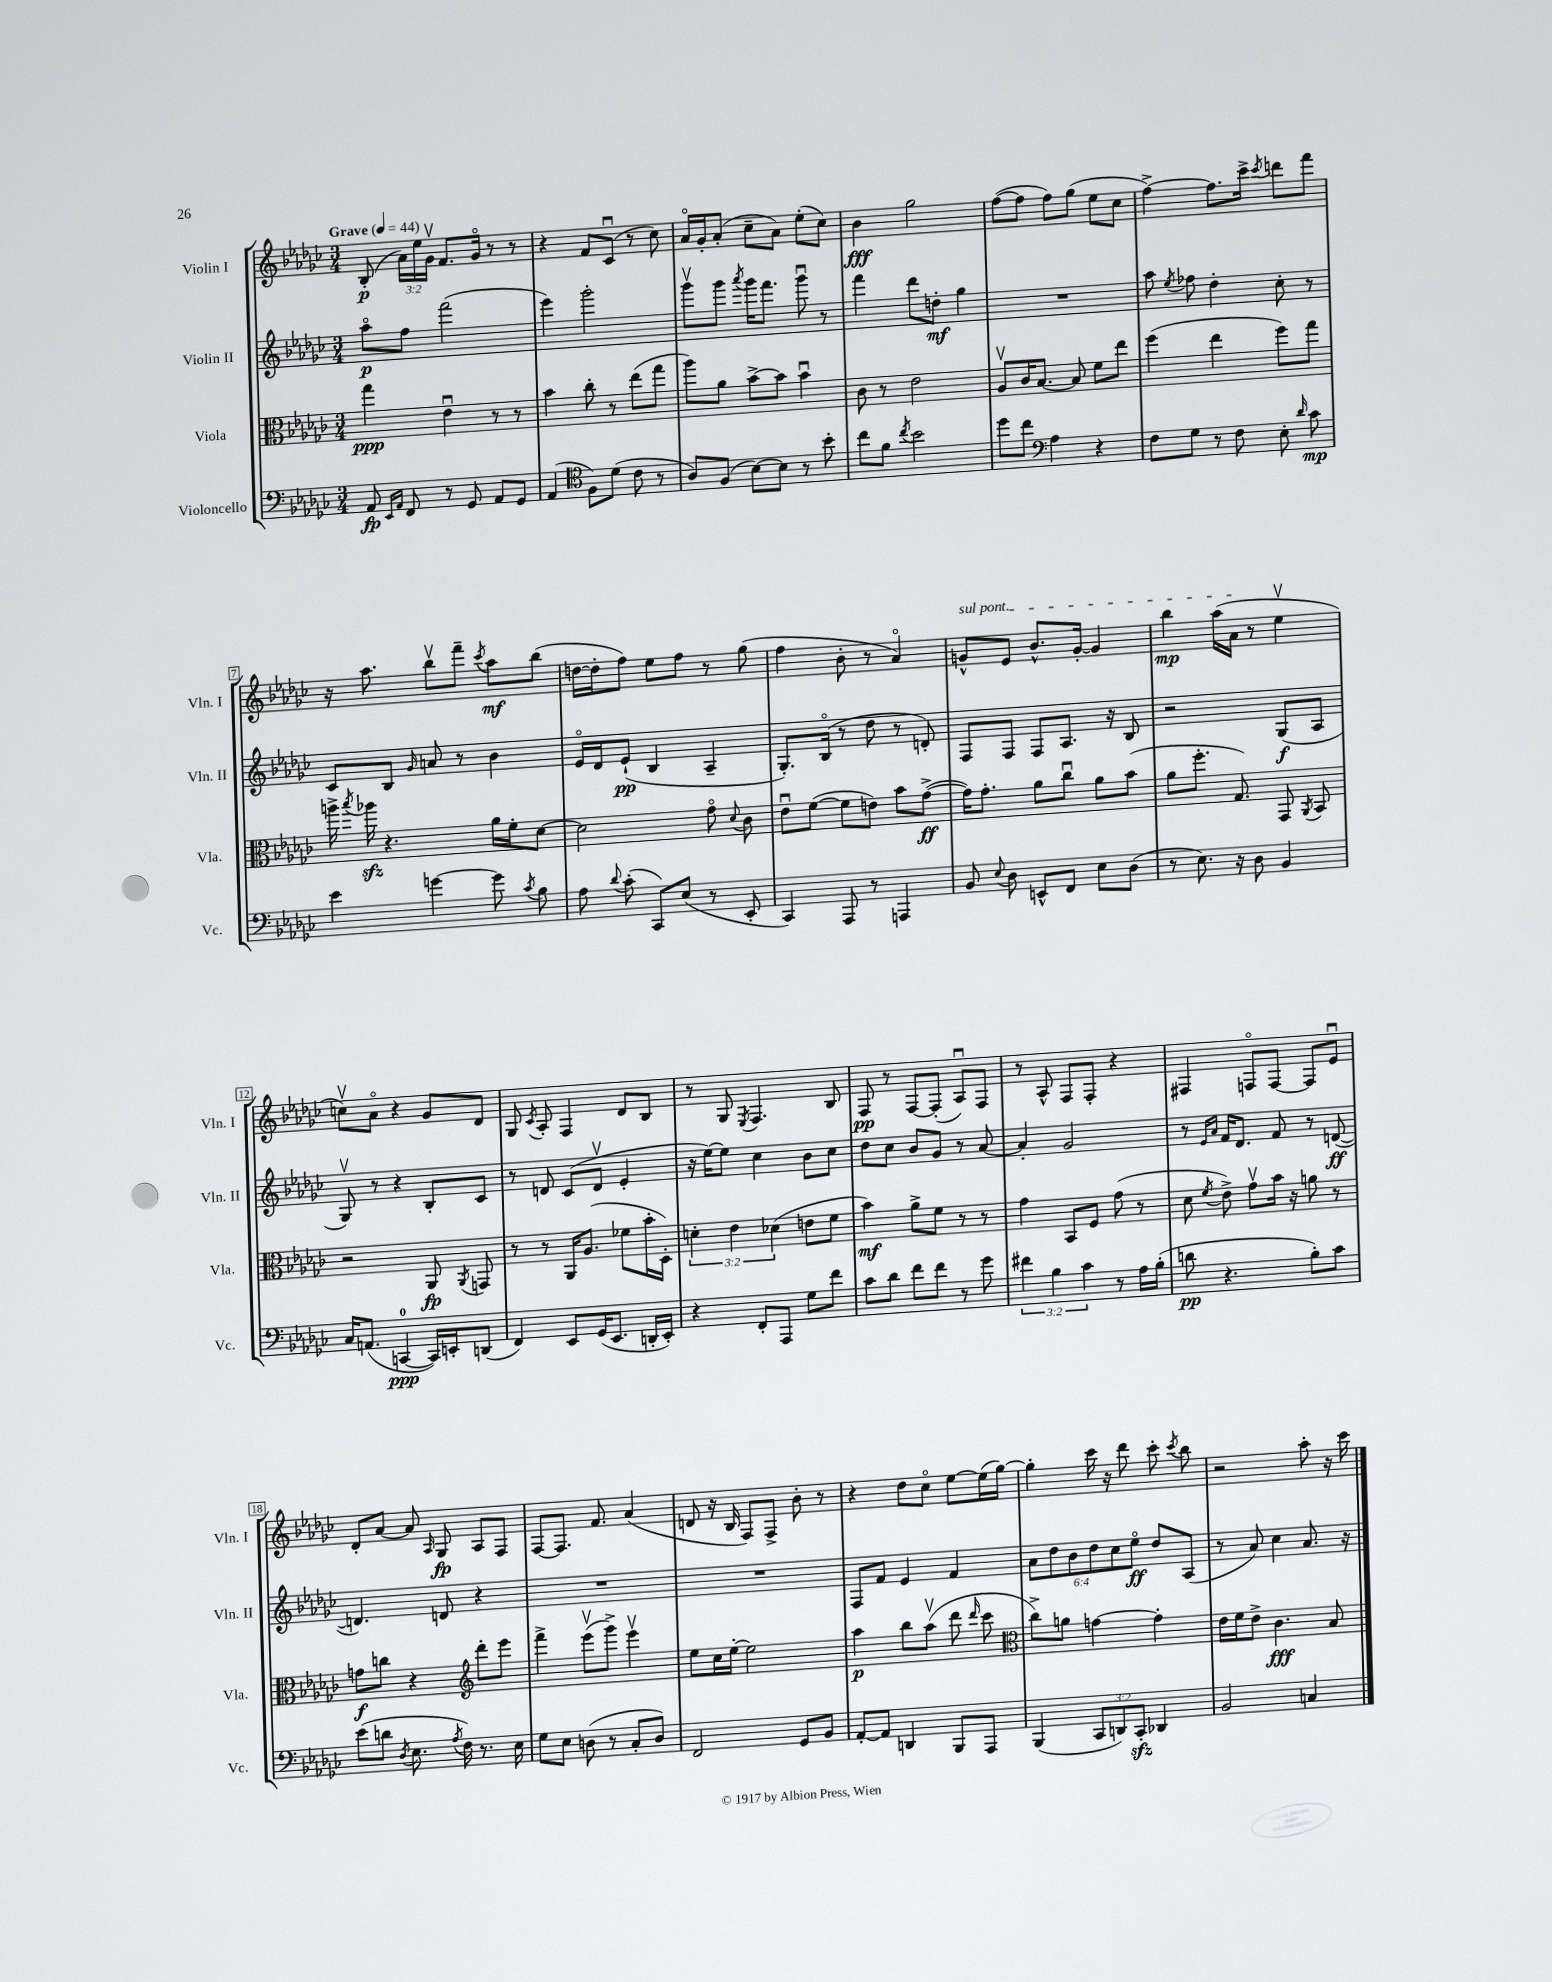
<<
\new StaffGroup <<
\new Staff = "s0" \with { instrumentName = "Violin I" shortInstrumentName = "Vln. I" } {
    \clef treble \key ges \major \numericTimeSignature \time 3/4 \override Staff.TupletNumber.text = #tuplet-number::calc-fraction-text \tempo "Grave" 4 = 44
    \autoBeamOff bes8-.\p( \tuplet 3/2 { aes'16[) ees''16 ges'16]\upbow } f'8.[ ges'16]\flageolet r8 r8 |
    r4 f'8[ ces'8]\downbow( r8 ces''8) |
    aes'16[\flageolet ges'16-. aes'8]-.( ces''8[-- aes'8]) ees''8[-.( ces''8]) |
    bes'4\fff ges''2 |
    f''8[~( f''8] f''8[) ges''8]( ees''8[ ces''8] |
    f''4~->) f''8.[ ces'''16]-> \acciaccatura { ces'''8 } d'''8[ f'''8] |
    r16 aes''8. bes''8[\upbow f'''8]-- \acciaccatura { ces'''8 } aes''8[\mf bes''8]( |
    d''16[~ d''16-. f''8]) ees''8[ f''8] r8 ges''8( |
    f''4 bes'8-. r8 aes'4\flageolet) |
    \once \override TextSpanner.bound-details.left.text = \markup { \italic "sul pont." } g'8[-^\startTextSpan ees'8] bes'8.[-^ g'16]~-. g'4 |
    bes''4\mp aes''16[( aes'16]\stopTextSpan r8 ees''4\upbow |
    c''8[\upbow) aes'8]\flageolet r4 ges'8[ des'8] |
    ges8 \acciaccatura { ces'8 } aes8-. f4 des'8[ bes8] |
    r8 ges8 \acciaccatura { ees8 } f4. bes8 |
    f8\pp r8 f8[~ f8]-.( aes8[\downbow) f8] |
    r8 aes8-^ f8[ f8]-. r4 |
    fis4 f8[\flageolet f8]~ f8[ ees'8]\downbow |
    des'8[-. aes'8]~ aes'8 \grace { aes16 } ges8\fp aes8[ f8] |
    f8[~ f8.] f'8. aes'4( |
    d'8 r16 bes16 f8[) f8]-> bes'8-. r8 |
    r4 des''8[ ces''8]\flageolet ees''8[~ ees''16( ges''16]~) |
    ges''4-. ces'''16 r16 des'''8 ces'''8-. \acciaccatura { ces'''8 } bes''8 |
    r2 aes''8-. r16 ces'''16 \bar "|." |
}
\new Staff = "s1" \with { instrumentName = "Violin II" shortInstrumentName = "Vln. II" } {
    \clef treble \key ges \major \numericTimeSignature \time 3/4 \override Staff.TupletNumber.text = #tuplet-number::calc-fraction-text
    \autoBeamOff aes''8[\flageolet\p f''8] f'''2( |
    ees'''4) ges'''2-. |
    ges'''8[\upbow ges'''8] \acciaccatura { aes'''8 } ges'''16[ f'''8.] ges'''8\downbow r8 |
    f'''4 des'''8[ d''8]-.\mf ges''4 |
    R2. |
    aes''8 \acciaccatura { ees''8 } fes''8 des''4-. ces''8-. r8 |
    ces'8[ bes8] \grace { ges'16 } a'8 r8 bes'4 |
    ees'16[\flageolet des'16 ees'8]-!\pp( bes4 aes4-- |
    ges8.[-.) bes16]\flageolet( r8 des''8 r8 d'8-.) |
    f8[ f8] f8[ aes8.] r16 bes8 |
    r2 ges8[\f( aes8] |
    ges8\upbow) r8 r4 bes8[-. ces'8] |
    r8 d'8 ces'8[( d'8]\upbow ees'4-. |
    r16 ees''16[~) ees''8] ces''4 bes'8[ ces''8] |
    des''8[ ces''8] bes'8[ ges'8] r8 aes'8~ |
    aes'4-. ges'2 |
    r8 \grace { ees'16[ aes'16] } f'16[ des'8.] f'8 r8 d'8~\ff( |
    d'4.) d'8 r4 |
    R2. |
    R2. |
    f8[ f'8] ees'4 f'4 |
    \tuplet 6/4 { aes'8[ des''8 bes'8 des''8 ces''8 ees''8]\flageolet\ff } des''8[ aes8]( |
    r8 aes'8) ces''4 aes'8. r16 \bar "|." |
}
\new Staff = "s2" \with { instrumentName = "Viola" shortInstrumentName = "Vla." } {
    \clef alto \key ges \major \numericTimeSignature \time 3/4 \override Staff.TupletNumber.text = #tuplet-number::calc-fraction-text
    \autoBeamOff ges''4\ppp ees'4\downbow r8 r8 |
    bes'4 ces''8-. r8 ees''8[( ges''8] |
    aes''8[) aes'8] bes'8[~-> bes'8] bes'4\downbow |
    ces'8 r8 ees'2 |
    aes8[\upbow ces'16 bes8.]~ bes8 f'8[ ees''8] |
    f''4( ees''4 f''8[) ges''8] |
    a''16-> \acciaccatura { bes''8 } aes''16\sfz r4. aes'16[ f'16-. des'8]~ |
    des'2 ges'8\flageolet \appoggiatura { des'8 } ces'8 |
    ees'8[\downbow f'8]~( f'8[ e'8]) bes'8[ ges'8]~->\ff( |
    ges'16[) ges'8.]-. aes'8[ ces''8]\downbow aes'8[ bes'8]( |
    aes'8[ f''8.]-. ges8.) ges,8 \acciaccatura { aes,8 } bes,8 |
    r2 aes,8\fp \acciaccatura { aes,8 } g,8 |
    r8 r8 aes,16[ aes8.]( fes'8[ bes'16-. des16]-.) |
    \tuplet 3/2 { d'4-. ees'4 des'4( } e'8[ f'8] |
    bes'4\mf) aes'8[-> f'8] r8 r8 |
    ges'4 bes,8[ f8] ges'8( r8 |
    des'8 \acciaccatura { f'8 } ees'8->) ges'8[\upbow bes'16] r16 a'8 r8 |
    g'8[\f c''8] r4 \clef treble des'''8[-. ees'''8] |
    f'''4-> ees'''8[\upbow( ges'''8]->) ees'''4\upbow |
    ees''8[ ces''16 ees''16]~-. ees''2 |
    aes''4\p bes''8[ aes''8]\upbow( des'''8 \grace { des'''16 } ces'''8 |
    \clef alto ces''8[->) a'8] g'4~ g'4-. |
    ees'16[ f'16 ees'8]-> ces'4.\fff bes8 \bar "|." |
}
\new Staff = "s3" \with { instrumentName = "Violoncello" shortInstrumentName = "Vc." } {
    \clef bass \key ges \major \numericTimeSignature \time 3/4 \override Staff.TupletNumber.text = #tuplet-number::calc-fraction-text
    \autoBeamOff aes,8\fp \grace { ees,16[ aes,16] } f,8 r8 ges,8 aes,8[ ges,8] |
    aes,4( \clef tenor f8[) des'8]( ces'8 r8 |
    aes8[) f8]( bes8[~) bes8] r8 bes'8-. |
    ces''8[ f'8] \acciaccatura { ces''8 } bes'2 |
    des''8[ ces''8] \clef bass aes4 r4 |
    f8[ ges8] r8 f8 ees8-. \grace { des'16 } ces'8\mp |
    ees'4 g'4~ g'8 \acciaccatura { ces'8 } bes8 |
    aes8 \appoggiatura { des'8 } ces'8-.( ces,8[) ees8]( r8 ees,8-. |
    ces,4) aes,,8 r8 a,,4 |
    bes,8 \appoggiatura { ees8 } des8 e,8[-^ f,8] ees8[ des8]( |
    r8 ees8.) r16 des8 bes,4 |
    ces16[ a,8.]( c,4-0~\ppp c,16[) e,16-. d,8]( |
    f,4) ees,8[ ges,16( ees,8.] d,16[-. ees,16]-.) |
    r4 f,8[-. aes,,8] ges8[ f'8] |
    ces'8[ des'8] f'8[ f'8] r8 ges'8 |
    \tuplet 3/2 { fis'4 bes4 ces'4 } r8 aes16[ bes16]-.( |
    d'8\pp r4. bes8[-.) ces'8] |
    ees'8[( d'8] \acciaccatura { des8 } ees8. \acciaccatura { aes8 } f16) r8. ees16 |
    ges8[ ees8] d8( r8 ces8[-. d8]) |
    f,2 ges,8[ bes,8] |
    aes,8[~-. aes,8] d,4 bes,,8[ aes,,8] |
    bes,,4( \tuplet 3/2 { ces,8[ d,8) ces,8]-.\sfz } des,4 |
    bes,2 c4 \bar "|." |
}
>>
>>
\layout { \context { \Score \override BarNumber.stencil = #(make-stencil-boxer 0.1 0.3 ly:text-interface::print) } }
